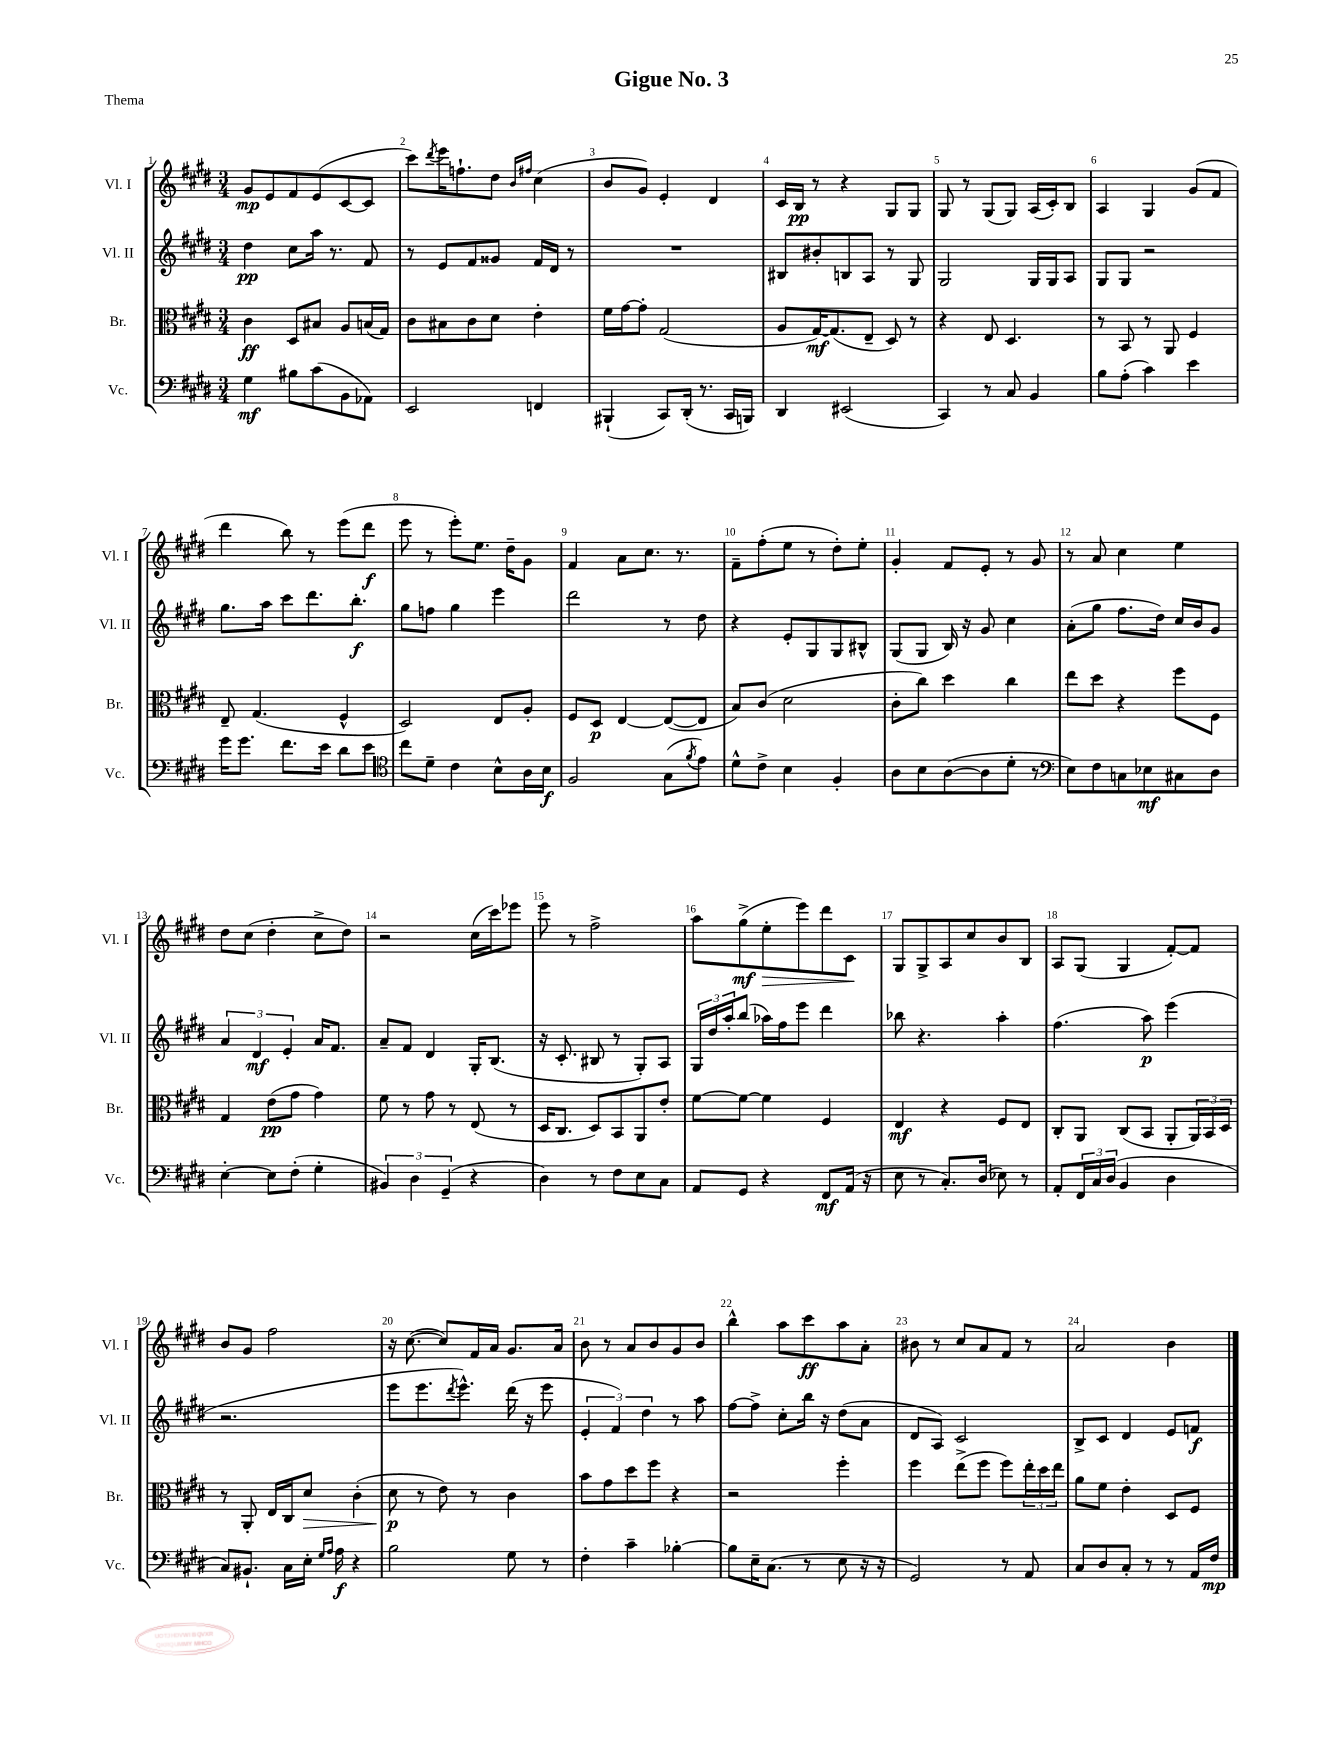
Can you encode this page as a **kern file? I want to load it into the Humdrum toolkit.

**kern	**dynam	**kern	**dynam	**kern	**dynam	**kern	**dynam
*part4	*part4	*part3	*part3	*part2	*part2	*part1	*part1
*staff4	*staff4	*staff3	*staff3	*staff2	*staff2	*staff1	*staff1
*I"Vc.	*	*I"Br.	*	*I"Vl. II	*	*I"Vl. I	*
*I'Vc.	*	*I'Br.	*	*I'Vl. II	*	*I'Vl. I	*
*clefF4	*	*clefC3	*	*clefG2	*	*clefG2	*
*k[f#c#g#d#]	*	*k[f#c#g#d#]	*	*k[f#c#g#d#]	*	*k[f#c#g#d#]	*
*M3/4	*	*M3/4	*	*M3/4	*	*M3/4	*
=1	=1	=1	=1	=1	=1	=1	=1
4G#\	mf	4c#\	ff	4dd#\	pp	8g#/L	mp
.	.	.	.	.	.	8e/	.
8B#X\L	.	8D#/L	.	8cc#\L	.	8f#/	.
(8c#\	.	8B#X/J	.	16aa\Jk	.	(8e/	.
.	.	.	.	8.r	.	.	.
8BB\	.	8A/L	.	.	.	[8c#/	.
8AA-X\J)	.	(16Bn/L	.	8f#/	.	8c#/J]	.
.	.	16G#/JJ)	.	.	.	.	.
=2	=2	=2	=2	=2	=2	=2	=2
2EE/	.	8c#\L	.	8r	.	8ccc#\L)	.
.	.	.	.	.	.	8qddd#/	.
.	.	8B#X\	.	8e/L	.	16eee\K	.
.	.	.	.	.	.	8.ffn`\	.
.	.	8c#\	.	8f#/	.	.	.
.	.	8d#\J	.	8g##X/J	.	8dd#\J	.
.	.	.	.	.	.	16qqb/LL	.
.	.	.	.	.	.	16qqff#X/JJ	.
4FFn/	.	4e'\	.	16f#/LL	.	(4cc#\	.
.	.	.	.	16d#/JJ	.	.	.
.	.	.	.	8r	.	.	.
=3	=3	=3	=3	=3	=3	=3	=3
(4BBB#X`/	.	16f#\LL	.	2.r	.	8b/L	.
.	.	[16g#\J	.	.	.	.	.
.	.	8g#'\J]	.	.	.	8g#/J)	.
8CC#/L)	.	(2G#/	.	.	.	4e'/	.
(16DD#'/Jk	.	.	.	.	.	.	.
8.r	.	.	.	.	.	.	.
.	.	.	.	.	.	4d#/	.
16CC#/LL	.	.	.	.	.	.	.
16BBBn/JJ)	.	.	.	.	.	.	.
=4	=4	=4	=4	=4	=4	=4	=4
4DD#/	.	8A/L	.	8B#X/L	.	16c#/LL	.
.	.	.	.	.	.	16B/JJ	pp
.	.	[16G#/K)	mf	8b#X'/	.	8r	.
.	.	(8.G#/]	.	.	.	.	.
(2EE#X/	.	.	.	8Bn/	.	4r	.
.	.	8E~/J	.	8A/J	.	.	.
.	.	8D#/)	.	8r	.	8G#/L	.
.	.	8r	.	8G#/	.	8G#/J	.
=5	=5	=5	=5	=5	=5	=5	=5
4CC#/)	.	4r	.	2G#/	.	8G#/	.
.	.	.	.	.	.	8r	.
8r	.	8E/	.	.	.	(8G#/L	.
8C#/	.	4.D#/	.	.	.	8G#/J)	.
4BB/	.	.	.	16G#/LL	.	(16A/LL	.
.	.	.	.	16G#/J	.	16c#'/J)	.
.	.	.	.	8A/J	.	8B/J	.
=6	=6	=6	=6	=6	=6	=6	=6
8B\L	.	8r	.	8G#/L	.	4A/	.
(8A'\J	.	8BB/	.	8G#/J	.	.	.
4c#\)	.	8r	.	2r	.	4G#/	.
.	.	8AA/	.	.	.	.	.
4e\	.	4F#/	.	.	.	(8g#/L	.
.	.	.	.	.	.	8f#/J	.
!!LO:LB:g=z
=7	=7	=7	=7	=7	=7	=7	=7
16g#\KL	.	8E~/	.	8.gg#\L	.	4ddd#\	.
8.g#\J	.	.	.	.	.	.	.
.	.	(4.G#/	.	.	.	.	.
.	.	.	.	16aa\Jk	.	.	.
8.f#\L	.	.	.	8ccc#\L	.	8bb\)	.
.	.	.	.	8.ddd#\	.	8r	.
16e\Jk	.	.	.	.	.	.	.
8d#\L	.	4F#^^/	.	.	.	(8eee\L	.
.	.	.	.	8.bb'\J	f	.	.
8e\J	.	.	.	.	.	8ddd#\J	f
=8	=8	=8	=8	=8	=8	=8	=8
*clefC4	*	*	*	*	*	*	*
8cc#\L	.	2D#/)	.	8gg#\L	.	8eee\	.
8d#~\J	.	.	.	8ffn\J	.	8r	.
4c#\	.	.	.	4gg#\	.	8eee'\L)	.
.	.	.	.	.	.	8.ee\J	.
8B^^\L	.	8E/L	.	4eee\	.	.	.
.	.	.	.	.	.	16dd#~\KL	.
16A\L	.	8A'/J	.	.	.	8g#\J	.
16B\JJ	f	.	.	.	.	.	.
=9	=9	=9	=9	=9	=9	=9	=9
2F#/	.	8F#/L	.	2ddd#\	.	4f#/	.
.	.	8D#/J	p	.	.	.	.
.	.	[4E/	.	.	.	8a\L	.
.	.	.	.	.	.	8.cc#\J	.
(8G#\L	.	(8E/L_	.	8r	.	.	.
.	.	.	.	.	.	8.r	.
8qf#/	.	.	.	.	.	.	.
8e\J)	.	8E/J]	.	8dd#\	.	.	.
=10	=10	=10	=10	=10	=10	=10	=10
8d#^^\L	.	8B/L)	.	4r	.	8f#~\L	.
8c#^\J	.	(8c#/J	.	.	.	(8ff#'\	.
4B\	.	2d#\	.	8e'/L	.	8ee\J	.
.	.	.	.	8G#/	.	8r	.
4F#'/	.	.	.	8G#/	.	8dd#'\L)	.
.	.	.	.	8B#X^^/J	.	8ee'\J	.
=11	=11	=11	=11	=11	=11	=11	=11
8A\L	.	8c#'\L	.	(8G#/L	.	4g#'/	.
8B\	.	8cc#\J)	.	8G#/J	.	.	.
([8A\	.	4dd#\	.	16B/)	.	8f#/L	.
.	.	.	.	16r	.	.	.
8A\]	.	.	.	8g#/	.	8e'/J	.
8d#'\J	.	4cc#\	.	4cc#\	.	8r	.
8r	.	.	.	.	.	8g#/	.
=12	=12	=12	=12	=12	=12	=12	=12
*clefF4	*	*	*	*	*	*	*
8E\L)	.	8ee\L	.	(8a'\L	.	8r	.
8F#\	.	8dd#\J	.	8gg#\J	.	8a/	.
8Cn\	.	4r	.	8.ff#\L	.	4cc#\	.
8E-X\	mf	.	.	.	.	.	.
.	.	.	.	16dd#\Jk)	.	.	.
8C#X\	.	8ff#\L	.	16cc#/LL	.	4ee\	.
.	.	.	.	16b/J	.	.	.
8D#\J	.	8F#\J	.	8g#/J	.	.	.
!!LO:LB:g=z
=13	=13	=13	=13	=13	=13	=13	=13
[4E'\	.	4G#/	.	6a/	.	8dd#\L	.
.	.	.	.	.	.	(8cc#\J	.
.	.	.	.	6d#/	mf	.	.
8E\L]	.	(8e\L	pp	.	.	4dd#'\	.
.	.	.	.	6e'/	.	.	.
(8F#'\J	.	8g#\J	.	.	.	.	.
4G#'\	.	4g#\)	.	16a/KL	.	8cc#^\L	.
.	.	.	.	8.f#/J	.	.	.
.	.	.	.	.	.	8dd#\J)	.
=14	=14	=14	=14	=14	=14	=14	=14
6BB#X/)	.	8f#\	.	8a~/L	.	2r	.
.	.	8r	.	8f#/J	.	.	.
6D#\	.	.	.	.	.	.	.
.	.	8g#\	.	4d#/	.	.	.
(6GG#~/	.	.	.	.	.	.	.
.	.	8r	.	.	.	.	.
4r	.	(8E/	.	16G#'/KL	.	(16cc#\LL	.
.	.	.	.	(8.B/J	.	16ccc#\J)	.
.	.	8r	.	.	.	8eee-X\J	.
=15	=15	=15	=15	=15	=15	=15	=15
4D#\)	.	16D#/KL	.	16r	.	8eee\	.
.	.	8.C#/J	.	8.c#'/	.	.	.
.	.	.	.	.	.	8r	.
8r	.	8D#/L)	.	8B#X/	.	2ff#^\	.
8F#\L	.	8BB/	.	8r	.	.	.
8E\	.	8AA/	.	8G#'/L)	.	.	.
8C#\J	.	8e'/J	.	8A/J	.	.	.
=16	=16	=16	=16	=16	=16	=16	=16
8AA/L	.	[8f#\L	.	24G#/LL	.	8aa\L	.
.	.	.	.	24dd#/	.	.	.
.	.	.	.	24aa'/J	.	.	.
8GG#/J	.	8f#\J_	.	(8bb/J	.	(8gg#^\	mf
!	!	!	!	!	!	!	!LO:HP:b
4r	.	4f#\]	.	16aa-X\LL)	.	8ee'\	>
.	.	.	.	16ff#\J	.	.	.
.	.	.	.	8eee\J	.	8eee\)	.
8FF#/L	mf	4F#/	.	4ddd#\	.	8ddd#\	.
(16AA/Jk	.	.	.	.	.	8c#\J	.
16r	.	.	.	.	.	.	.
.	.	.	.	.	.	.	]
=17	=17	=17	=17	=17	=17	=17	=17
8E\	.	4E/	mf	8bb-X\	.	8G#/L	.
8r	.	.	.	4.r	.	8G#^/	.
8.C#'/L)	.	4r	.	.	.	8A/	.
.	.	.	.	.	.	8cc#/	.
(16D#/Jk	.	.	.	.	.	.	.
8E-X\)	.	8F#/L	.	4aa'\	.	8b/	.
8r	.	8E/J	.	.	.	8B/J	.
=18	=18	=18	=18	=18	=18	=18	=18
8AA'/L	.	8C#'/L	.	(4.ff#\	.	8A/L	.
24FF#/L	.	8AA/J	.	.	.	(8G#/J	.
24C#/	.	.	.	.	.	.	.
(24D#/JJ	.	.	.	.	.	.	.
4BB/	.	(8C#/L	.	.	.	4G#/	.
.	.	8BB/J	.	8aa\)	p	.	.
4D#\	.	8AA'/L	.	(4eee\	.	[8f#'/L)	.
.	.	24AA/L)	.	.	.	8f#/J]	.
.	.	24BB/	.	.	.	.	.
.	.	24D#/JJ	.	.	.	.	.
!!LO:LB:g=z
=19	=19	=19	=19	=19	=19	=19	=19
8C#/L)	.	8r	.	2.r	.	8b/L	.
8.BB#X`/J	.	8AA'/	.	.	.	8g#/J	.
.	.	16E/LL	.	.	.	2ff#\	.
16C#\LL	.	16C#/J	.	.	.	.	.
!	!	!	!LO:HP:b	!	!	!	!
16E'\JJ	.	8d#/J	>	.	.	.	.
16qqG#/LL	.	.	.	.	.	.	.
16qqA/JJ	.	.	.	.	.	.	.
16A\	f	.	.	.	.	.	.
4r	.	(4c#'\	.	.	.	.	.
=20	=20	=20	=20	=20	=20	=20	=20
2B\	.	8d#\	p	8eee\L	.	16r	.
.	.	.	.	.	.	([8.cc#\	.
.	.	8r	]	8.eee\	.	.	.
.	.	8e\)	.	.	.	8cc#/L])	.
.	.	.	.	8qddd#/	.	.	.
.	.	.	.	8.eee^^\J)	.	.	.
.	.	8r	.	.	.	16f#/L	.
.	.	.	.	.	.	16a/JJ	.
8G#\	.	4c#\	.	(16ddd#\	.	8.g#/L	.
.	.	.	.	16r	.	.	.
8r	.	.	.	8eee\	.	.	.
.	.	.	.	.	.	16a/Jk	.
=21	=21	=21	=21	=21	=21	=21	=21
4F#'\	.	8b\L	.	6e'/	.	8b\	.
.	.	8g#\	.	.	.	8r	.
.	.	.	.	6f#/)	.	.	.
4c#~\	.	8dd#\	.	.	.	8a/L	.
.	.	.	.	6dd#\	.	.	.
.	.	8ff#\J	.	.	.	8b/	.
[4B-X'\	.	4r	.	8r	.	8g#/	.
.	.	.	.	8aa\	.	8b/J	.
=22	=22	=22	=22	=22	=22	=22	=22
8B-\L]	.	2r	.	[8ff#\L	.	4bb^^\	.
16E~\K	.	.	.	8ff#^\J]	.	.	.
(8.C#\J	.	.	.	.	.	.	.
.	.	.	.	8cc#'\L	.	8aa\L	.
8r	.	.	.	16bb\Jk	.	8ccc#\	ff
.	.	.	.	16r	.	.	.
8E\	.	4ff#'\	.	(8dd#\L	.	8aa\	.
16r	.	.	.	8a\J	.	8a'\J	.
16r	.	.	.	.	.	.	.
=23	=23	=23	=23	=23	=23	=23	=23
2GG#/)	.	4ff#\	.	8d#/L	.	8b#X\	.
.	.	.	.	8A/J)	.	8r	.
.	.	(8ee^\L	.	2c#/	.	8cc#/L	.
.	.	8ff#\J	.	.	.	8a/	.
8r	.	8ff#\L)	.	.	.	8f#/J	.
8AA/	.	24ee'\L	.	.	.	8r	.
.	.	24dd#\	.	.	.	.	.
.	.	24ee\JJ	.	.	.	.	.
=24	=24	=24	=24	=24	=24	=24	=24
8C#/L	.	8a\L	.	8B^/L	.	2a/	.
8D#/	.	8f#\J	.	8c#/J	.	.	.
8C#'/J	.	4e'\	.	4d#/	.	.	.
8r	.	.	.	.	.	.	.
8r	.	8D#/L	.	8e/L	.	4b\	.
16AA/LL	.	8F#/J	.	8fn/J	f	.	.
16F#/JJ	mp	.	.	.	.	.	.
==	==	==	==	==	==	==	==
*-	*-	*-	*-	*-	*-	*-	*-
